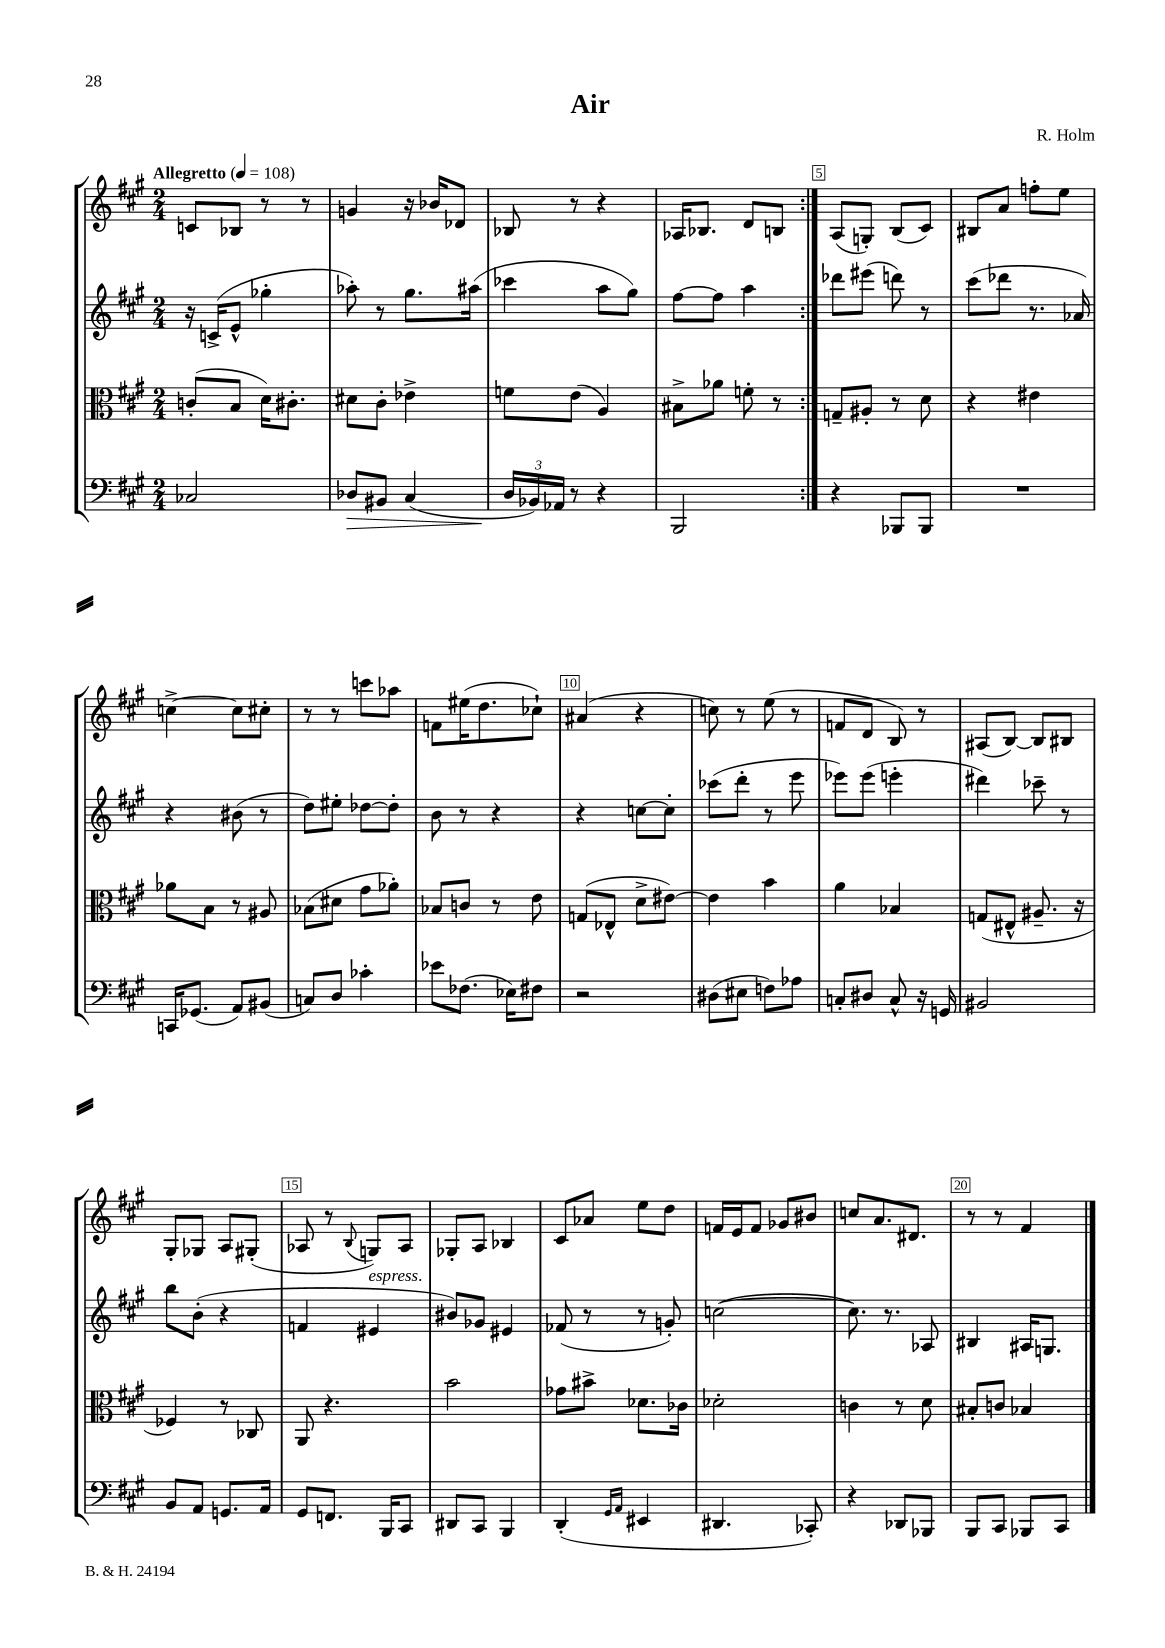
\header { title = "Air" composer = "R. Holm" }
<<
\new StaffGroup <<
\new Staff = "s0" {
    \clef treble \key a \major \numericTimeSignature \time 2/4 \tempo "Allegretto" 4 = 108
    \repeat volta 2 { c'8 bes8 r8 r8 |
    g'4 r16 bes'16 des'8 |
    bes8 r8 r4 |
    aes16 bes8. d'8 b8 | }
    a8( g8-.) b8( cis'8) |
    bis8 a'8 f''8-. e''8 |
    c''4~-> c''8 cis''8-. |
    r8 r8 c'''8 aes''8 |
    f'8 eis''16( d''8. ces''8-!) |
    ais'4( r4 |
    c''8) r8 e''8( r8 |
    f'8 d'8 b8) r8 |
    ais8( b8~) b8 bis8 |
    gis8-. ges8 a8 gis8-.( |
    aes8 r8 \appoggiatura { b8 } g8) aes8 |
    ges8-. a8 bes4 |
    cis'8 aes'8 e''8 d''8 |
    f'16 e'16 f'8 ges'8 bis'8 |
    c''8 a'8. dis'8. |
    r8 r8 fis'4 \bar "|." |
}
\new Staff = "s1" {
    \clef treble \key a \major \numericTimeSignature \time 2/4
    \repeat volta 2 { r16 c'16->( e'8-^ ges''4-. |
    aes''8-.) r8 gis''8. ais''16( |
    ces'''4 a''8 gis''8) |
    fis''8~ fis''8 a''4 | }
    des'''8 eis'''8( d'''8) r8 |
    cis'''8( des'''8 r8. aes'16) |
    r4 bis'8( r8 |
    d''8) eis''8-. des''8~ des''8-. |
    b'8 r8 r4 |
    r4 c''8~ c''8-. |
    ces'''8( d'''8-. r8 e'''8 |
    ees'''8) ees'''8( e'''4-. |
    dis'''4) ces'''8-- r8 |
    b''8 b'8-.( r4 |
    f'4 eis'4^\markup { \italic "espress." } |
    bis'8) ges'8 eis'4 |
    fes'8( r8 r8 g'8-.) |
    c''2~( |
    c''8.) r8. aes8 |
    bis4 ais16 g8. \bar "|." |
}
\new Staff = "s2" {
    \clef alto \key a \major \numericTimeSignature \time 2/4
    \repeat volta 2 { c'8-.( b8 d'16) cis'8.-. |
    dis'8 cis'8-. ees'4-> |
    f'8 e'8( a4) |
    bis8-> aes'8 f'8-. r8 | }
    g8-- ais8-. r8 d'8 |
    r4 eis'4 |
    aes'8 b8 r8 ais8 |
    bes8( dis'8 gis'8 aes'8-.) |
    bes8 c'8 r8 e'8 |
    g8( ees8-^ d'8-> eis'8~) |
    eis'4 b'4 |
    a'4 bes4 |
    g8( eis8-^ ais8.-- r16 |
    fes4) r8 ces8 |
    a,8 r4. |
    b'2 |
    ges'8 bis'8-> des'8. ces'16 |
    des'2-. |
    c'4 r8 d'8 |
    bis8-. c'8 bes4 \bar "|." |
}
\new Staff = "s3" {
    \clef bass \key a \major \numericTimeSignature \time 2/4
    \repeat volta 2 { ces2 |
    des8\> bis,8 cis4( |
    \tuplet 3/2 { d16\! bes,16) aes,16 } r8 r4 |
    b,,2 | }
    r4 bes,,8 bes,,8 |
    R2 |
    c,16 ges,8.( a,8) bis,8( |
    c8) d8 ces'4-. |
    ees'8 fes8.( ees16) fis8 |
    r2 |
    dis8( eis8 f8) aes8 |
    c8-. dis8 c8-^ r16 g,16 |
    bis,2 |
    b,8 a,8 g,8. a,16 |
    gis,8 f,8. b,,16 cis,8 |
    dis,8 cis,8 b,,4 |
    d,4-.( \grace { gis,16 a,16 } eis,4 |
    dis,4. ces,8-.) |
    r4 des,8 bes,,8 |
    b,,8 cis,8 bes,,8 cis,8 \bar "|." |
}
>>
>>
\layout { \context { \Score \override BarNumber.break-visibility = ##(#f #t #t) barNumberVisibility = #(every-nth-bar-number-visible 5) \override BarNumber.stencil = #(make-stencil-boxer 0.1 0.3 ly:text-interface::print) } }
